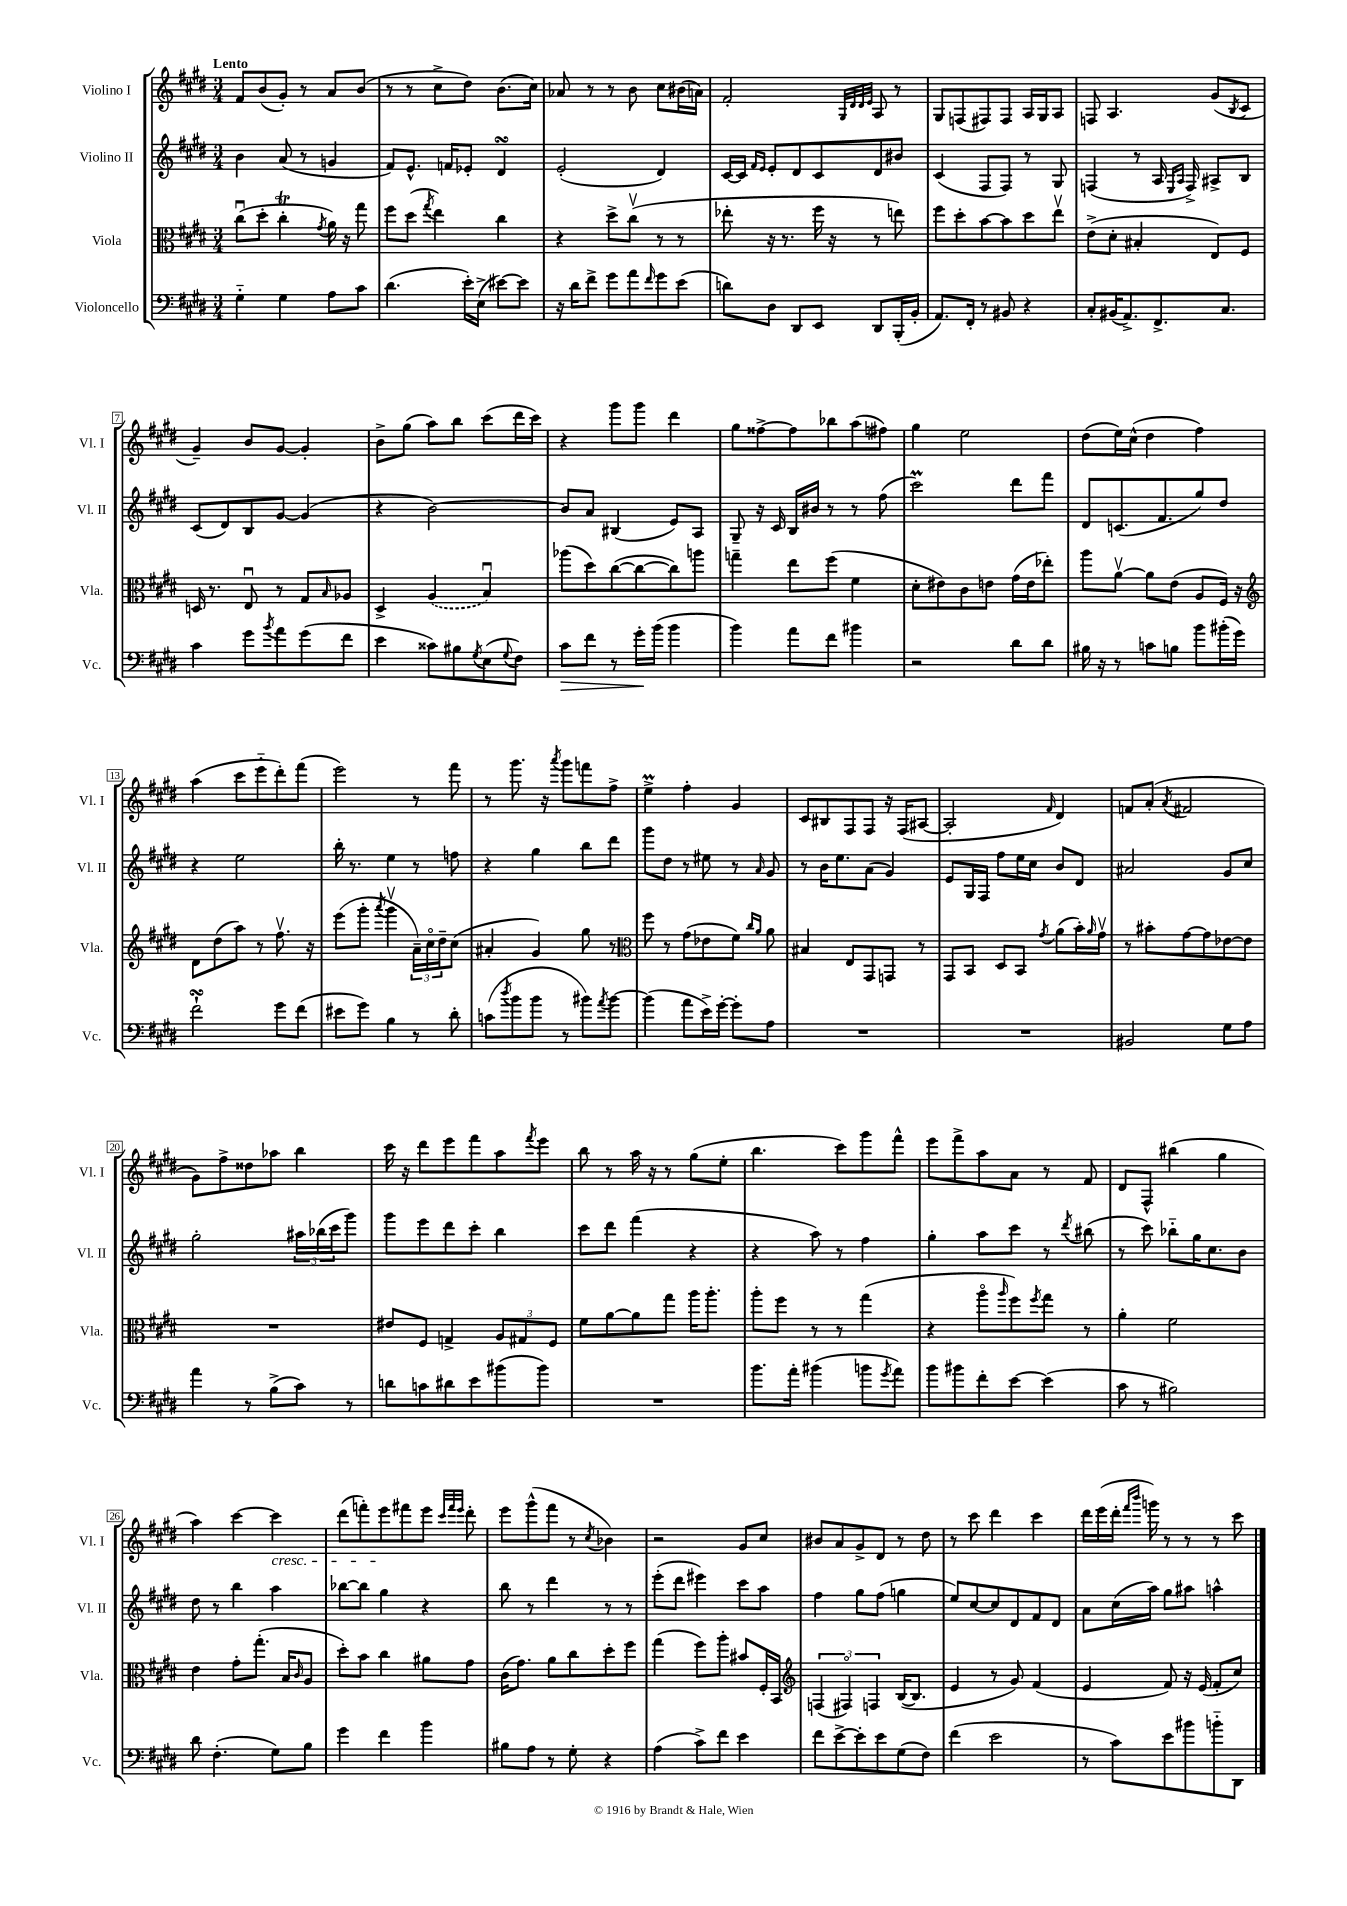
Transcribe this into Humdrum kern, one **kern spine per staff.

**kern	**dynam	**kern	**kern	**kern
*part4	*part4	*part3	*part2	*part1
*staff4	*staff4	*staff3	*staff2	*staff1
*I"Violoncello	*	*I"Viola	*I"Violino II	*I"Violino I
*I'Vc.	*	*I'Vla.	*I'Vl. II	*I'Vl. I
*clefF4	*	*clefC3	*clefG2	*clefG2
*k[f#c#g#d#]	*	*k[f#c#g#d#]	*k[f#c#g#d#]	*k[f#c#g#d#]
*M3/4	*	*M3/4	*M3/4	*M3/4
=1	=1	=1	=1	=1
!	!	!	!	!LO:TX:a:B:t=Lento
4G#\	.	(8cc#u\L	4b\	8f#/L
.	.	8dd#'\J	.	(8b/
4G#\	.	4cc#T'\	(8a/	8g#'/J)
.	.	.	8r	8r
.	.	8qg#/	.	.
8A\L	.	16a\)	4gn/	8a/L
.	.	16r	.	.
8c#\J	.	8gg#\	.	(8b/J
=2	=2	=2	=2	=2
(4.d#\	.	8ff#\L	8f#/L)	8r
.	.	(8dd#\J	8.e^^/J	8r
.	.	8qgg#/	.	.
.	.	4ee\)	.	8cc#^\L
.	.	.	16fn/KL	.
16e'\LL)	.	.	8e-X'/J	8dd#\J)
(16E^\JJ	.	.	.	.
[8e#X\L)	.	4cc#\	4d#sSsS/	(8.b\L
8e#\J]	.	.	.	.
.	.	.	.	16cc#\Jk)
=3	=3	=3	=3	=3
16r	.	4r	(2e'/	8a-X/
16d#\KL	.	.	.	.
8f#^\J	.	.	.	8r
8g#\L	.	8dd#^\L	.	8r
8a\	.	(8cc#v\J	.	8b\
16qqf#/	.	.	.	.
8g#\	.	8r	4d#/)	8cc#\L
(8e\J	.	8r	.	(16b#X\L
.	.	.	.	16an\JJ)
=4	=4	=4	=4	=4
8dn\L)	.	8ee-X'\	[16c#/LL	2f#'/
.	.	.	16c#/JJ]	.
.	.	.	16qqf#/LL	.
.	.	.	16qqe/JJ	.
8D#\J	.	16r	8e'/L	.
.	.	8.r	.	.
8DD#/L	.	.	8d#/	.
8EE/J	.	16ff#\	8c#/	.
.	.	16r	.	.
.	.	.	.	32qqG#/LLL
.	.	.	.	32qqd#/
.	.	.	.	32qqd#/
.	.	.	.	32qqe/JJJ
8DD#/L	.	8r	8d#/	8A/
(16BBB'/L	.	8een\)	8b#X/J	8r
16BB'/JJ	.	.	.	.
=5	=5	=5	=5	=5
8.AA/L)	.	8ff#\L	(4c#/	8G#/L
.	.	8dd#'\	.	(8Fn/
16FF#'/Jk	.	.	.	.
8r	.	[8b\	8F#/L	8F#X/)
8BB#X/	.	8b\]	8F#/J)	8F#/J
4r	.	8dd#\	8r	16A/LL
.	.	.	.	16G#/J
.	.	8eev\J	8G#/	8A/J
=6	=6	=6	=6	=6
8C#'/L	.	(8e^\L	(4Fn/	8Fn/
(16BB#X/K	.	8d#'\J	.	4.A/
8.AA^/)	.	.	.	.
.	.	4B#X'/	8r	.
8.FF#^/	.	.	16A/	.
.	.	.	16qqE/LL	.
.	.	.	16qqA/JJ	.
.	.	.	16F^/)	.
.	.	8E/L)	8A#X^/L	(8g#/L
8.C#/J	.	.	.	.
.	.	.	.	8qB/
.	.	8F#/J	8B/J	8c#/J
!!LO:LB:g=z
=7	=7	=7	=7	=7
4c#\	.	16Dn/	(8c#/L	4g#~/)
.	.	8.r	.	.
.	.	.	8d#/)	.
8g#\L	.	8Eu/	8B/	8b/L
8qb/	.	.	.	.
8a\	.	8r	[8g#/J	[8g#/J
(8g#\	.	8G#/L	(4g#/]	4g#'/]
.	.	16qqB/	.	.
8f#\J	.	8A-X/J	.	.
=8	=8	=8	=8	=8
4e\	.	4D#^/	4r	8b^\L
.	.	.	.	(8gg#\J
8c##X\L)	.	(4A/	[2b\)	8aa\L)
8B#X\	.	.	.	8bb\J
8qG#/	.	.	.	.
(8E\	.	4Bu/)	.	(8ccc#\L
8qqG#/	.	.	.	.
8F#\J)	.	.	.	16ddd#\L
.	.	.	.	16ccc#\JJ)
=9	=9	=9	=9	=9
!	!LO:HP:b	!	!	!
8c#\L	>	(8aa-X\L	8b/L]	4r
8f#\J	.	8dd#\)	8a/J	.
8r	.	([8cc#\	(4B#X/	8ggg#\L
16g#'\LL	.	8cc#\_	.	8ggg#\J
(16b\JJ	]	.	.	.
4b\	.	8cc#\])	8e/L)	4ddd#\
.	.	8aan\J	8A/J	.
=10	=10	=10	=10	=10
4b\)	.	4ggn~\	8G#~/	8gg#\L
.	.	.	16r	[8ff##X^\
.	.	.	16c#/	.
8a\L	.	8ee\L	16B/LL	8ff##\]
.	.	.	16b#X/JJ	.
8f#\J	.	(8ff#\J	8r	8bb-X\
4b#X\	.	4f#\	8r	(8aa\
.	.	.	(8ff#\	8ff#X\J)
=11	=11	=11	=11	=11
2r	.	8d#'\L	2ccc#M\)	4gg#\
.	.	8e#X\)	.	.
.	.	8c#\	.	2ee\
.	.	8en\J	.	.
8d#\L	.	(16g#\LL	8ddd#\L	.
.	.	16e\J	.	.
8d#\J	.	8ee-X'\J)	8fff#\J	.
=12	=12	=12	=12	=12
16B#X\	.	8aa\L	8d#/L	(8dd#\L
16r	.	.	.	.
8r	.	[8av\J	(8.cn/	16ee\L)
.	.	.	.	(16cc#^^\JJ
8cn\L	.	8a\L]	.	4dd#\
.	.	.	8.f#/	.
8Bn\J	.	(8e\J	.	.
8b\L	.	8A/L	8gg#/)	4ff#\)
(16b#X'\L	.	16F#/Jk)	8dd#/J	.
16g#\JJ)	.	16r	.	.
!!LO:LB:g=z
=13	=13	=13	=13	=13
*	*	*clefG2	*	*
2f#sSSS`\	.	8d#\L	4r	(4aa\
.	.	(8dd#\	.	.
.	.	8aa\J)	2ee\	8ccc#\L
.	.	8r	.	8eee\
8g#\L	.	8.ff#v\	.	8ddd#'\)
(8f#\J	.	.	.	(8fff#\J
.	.	16r	.	.
=14	=14	=14	=14	=14
8e#X\L	.	(8eee\L	16bb'\	2eee\)
.	.	.	8.r	.
8g#\J)	.	8ggg#'\J	.	.
.	.	8qaaa/	.	.
4B\	.	4ggg#v\	4ee\	.
8r	.	24a~\LL)	8r	8r
.	.	24cc#\	.	.
.	.	24dd#~\J	.	.
8d#'\	.	(8cc#\J	8ffn\	8fff#\
=15	=15	=15	=15	=15
(8cn\L	.	4a#X'/	4r	8r
8qdd#/	.	.	.	.
8b\	.	.	.	8.ggg#\
8b\J	.	4g#/)	4gg#\	.
.	.	.	.	16r
.	.	.	.	8qaaa/
8r	.	.	.	8ggg#\L
8b#X\L)	.	8gg#\	8bb\L	8fffn\
8qa/	.	.	.	.
[8b#\J	.	8r	8ddd#\J	8ff#^\J
=16	=16	=16	=16	=16
*	*	*clefC3	*	*
(4b#\]	.	8ff#\	8ggg#\L	4eeM^\
.	.	8r	8dd#\J	.
8a\L	.	(8g#\L	8r	4ff#'\
16e^\L)	.	8e-X\	8ee#X\	.
[16g#'\JJ	.	.	.	.
8g#'\L]	.	8f#\J)	8r	4g#/
.	.	16qqcc#/LL	.	.
.	.	16qqa/JJ	16qqa/	.
8A\J	.	8a\	8g#/	.
=17	=17	=17	=17	=17
2.r	.	4B#X/	8r	8c#/L
.	.	.	16b\KL	8B#X/
.	.	.	8.ee\	.
.	.	8E/L	.	8F#/
.	.	8GG#/	(8a\J	8F#/J
.	.	8GGn/J	4g#/)	16r
.	.	.	.	(16F#/KL
.	.	8r	.	[8A#X/J
=18	=18	=18	=18	=18
2.r	.	8GG#/L	8e/L	2A#'/]
.	.	8BB/J	16G#/L	.
.	.	.	16F#/JJ	.
.	.	8D#/L	8ff#\L	.
.	.	8BB/J	16ee\L	.
.	.	.	16cc#\JJ	.
.	.	8qg#/	.	16qqf#/
.	.	(8a\L	8b/L	4d#/)
.	.	16b'\L)	8d#/J	.
.	.	16qqa/	.	.
.	.	16g#v\JJ	.	.
=19	=19	=19	=19	=19
2BB#X/	.	8r	2a#X/	8fn/L
.	.	8b#X'\L	.	(8a'/J
.	.	.	.	8qa/
.	.	[8g#\	.	2f#X/
.	.	8g#\]	.	.
8G#\L	.	[8e-X\	8g#/L	.
8A\J	.	8e-\J]	8cc#/J	.
!!LO:LB:g=z
=20	=20	=20	=20	=20
4a\	.	2.r	2gg#'\	8g#\L)
.	.	.	.	8ff#^\
8r	.	.	.	8dd##X\
(8B^\L	.	.	.	8aa-X\J
8c#\J)	.	.	24aa#X\LL	4bb\
.	.	.	(24bb-X\	.
.	.	.	24ccc#\J	.
8r	.	.	8ggg#\J)	.
=21	=21	=21	=21	=21
8dn\L	.	8e#X/L	8ggg#\L	16ccc#\
.	.	.	.	16r
8cn\	.	8F#/J	8eee\	8ddd#\L
8d#X\	.	4Gn^/	8ddd#\	8eee\
8e\	.	.	8ccc#'\J	8fff#\
(8b#X\	.	12A/L	4bb\	8aa\
.	.	12G#X/	.	.
.	.	.	.	8qfff#/
8b#\J)	.	.	.	8eee\J
.	.	12F#/J	.	.
=22	=22	=22	=22	=22
2.r	.	8f#\L	8ccc#\L	8bb\
.	.	[8a\	8ddd#\J	8r
.	.	8a\]	(4fff#\	16aa\
.	.	.	.	16r
.	.	8gg#\J	.	8r
.	.	16aa\KL	4r	(8gg#\L
.	.	8.aa'\J	.	.
.	.	.	.	8ee'\J
=23	=23	=23	=23	=23
8.b\L	.	8aa'\L	4r	4.bb\
.	.	8ff#\J	.	.
16a'\Jk	.	.	.	.
(4b#X\	.	8r	8aa\)	.
.	.	8r	8r	8ccc#\L)
8bn\L	.	(4gg#\	4ff#\	8ggg#\
8qg#/	.	.	.	.
8a\J)	.	.	.	8fff#^^\J
=24	=24	=24	=24	=24
8b\L	.	4r	4gg#'\	8eee\L
8b#X\	.	.	.	8fff#^\
8f#'\	.	8aa\L	8aa\L	8aa\
.	.	16qqaa/	.	.
[8e\J	.	8ff#\)	8ccc#\J	8a\J
.	.	8qff#/	.	.
(4e\]	.	8gg#\J	8r	8r
.	.	.	8qddd#/	.
.	.	8r	(8bb#X\	8f#/
=25	=25	=25	=25	=25
8c#\	.	4a'\	8r	8d#/L
8r	.	.	8ccc#\)	8F#^^/J
2B#X\)	.	2f#\	8bb-X\L	(4bb#X\
.	.	.	16gg#\K	.
.	.	.	8.cc#\	.
.	.	.	.	4gg#\
.	.	.	8b\J	.
!!LO:LB:g=z
=26	=26	=26	=26	=26
8d#\	.	4e\	8dd#\	4aa\)
(4.F#'\	.	.	8r	.
.	.	8g#'\L	4bb\	[4ccc#\
.	.	(8.gg#'\J	.	.
!	!	!	!	!LO:TX:b:i:t=cresc.
8G#\L)	.	.	4aa\	4ccc#\]
.	.	16B/KL	.	.
.	.	16qqc#/	.	.
8B\J	.	8A/J	.	.
=27	=27	=27	=27	=27
4g#\	.	8dd#'\L)	[8bb-X\L	(8ddd#\L
.	.	8b\J	8bb-\J]	8fffn'\)
4f#\	.	4cc#\	4gg#\	8eee\
.	.	.	.	8fff#X\
4b\	.	8a#X\L	4r	8eee\J
.	.	.	.	32qqccc#/LLL
.	.	.	.	32qqfff#/
.	.	.	.	32qqeee/JJJ
.	.	8g#\J	.	8ddd#'\
=28	=28	=28	=28	=28
8B#X\L	.	(16c#\KL	8bb\	8eee\L
.	.	8.g#\J)	.	.
8A\J	.	.	8r	(8ggg#^^\
8r	.	8a\L	4ddd#\	8fff#\J
8G#'\	.	8cc#\	.	8r
.	.	.	.	8qcc#/
4r	.	8dd#'\	8r	4b-X\)
.	.	8ff#\J	8r	.
=29	=29	=29	=29	=29
(4A\	.	(4gg#\	(8eee'\L	2r
.	.	.	8ddd#\J	.
8c#^\L)	.	8ff#\L)	4eee#X\)	.
8f#\J	.	8aa'\J	.	.
4e\	.	8b#X/L	8ccc#\L	8g#/L
.	.	16F#'/L	8aa\J	8cc#/J
.	.	16BB/JJ	.	.
=30	=30	=30	=30	=30
*	*	*clefG2	*	*
8f#\L	.	(6Fn/	4ff#\	8b#X/L
[8e^\	.	.	.	8a/
.	.	6F#X/)	.	.
8e'\]	.	.	8gg#\L	8g#^/
.	.	6Fn/	.	.
8e\	.	.	(8ff#\J	8d#/J
(8G#\	.	([16B/KL	4ggn\	8r
.	.	8.B/J]	.	.
8F#\J)	.	.	.	8dd#\
=31	=31	=31	=31	=31
(4f#\	.	4e/	8ee/L)	8r
.	.	.	[8cc#/	8ccc#\
2e\	.	8r	8cc#/]	4ddd#\
.	.	8g#/)	8d#/	.
.	.	(4f#/	8f#/	4ccc#\
.	.	.	8d#/J	.
=32	=32	=32	=32	=32
8r	.	4e/	8a\L	16ddd#\LL
.	.	.	.	(16eee\
8c#\L)	.	.	(16cc#\L	16ddd#'\JJ
.	.	.	.	16qqfff#/LL
.	.	.	.	16qqbbb/JJ
.	.	.	16aa\JJ)	16gggn\)
8e\	.	8f#/)	8gg#\L	8r
8b#X\	.	16r	8aa#X\J	8r
.	.	(16e/	.	.
8bn\	.	8f#'/L	4aan^^\	8r
8DD#\J	.	8cc#/J)	.	8ccc#\
==	==	==	==	==
*-	*-	*-	*-	*-
